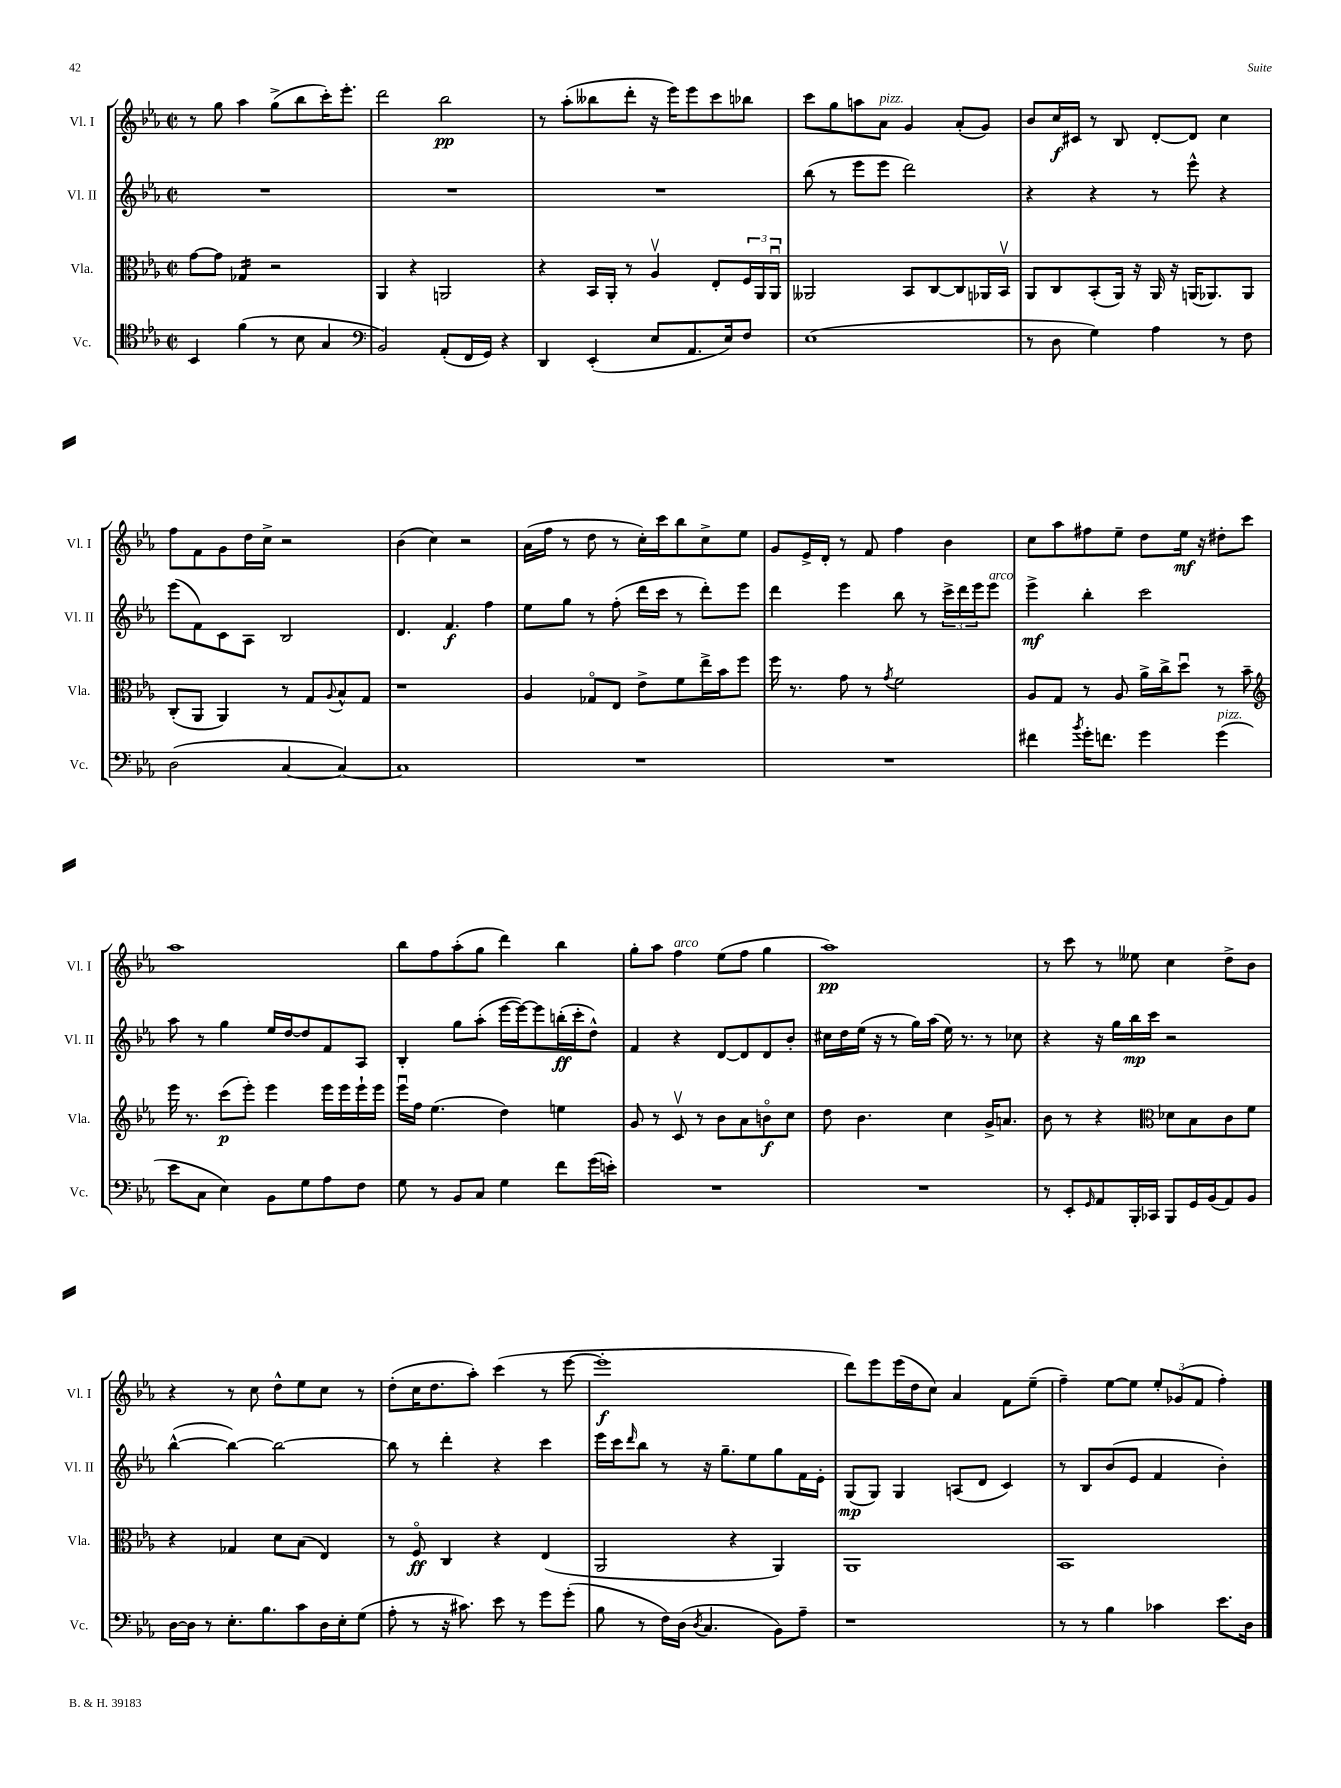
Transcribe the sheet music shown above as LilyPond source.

<<
\new StaffGroup <<
\new Staff = "s0" \with { instrumentName = "Vl. I" shortInstrumentName = "Vl. I" } {
    \clef treble \key ees \major \defaultTimeSignature \time 2/2
    r8 g''8 aes''4 g''8->( bes''8 c'''16-.) ees'''8.-. |
    d'''2 bes''2\pp |
    r8 aes''8-.( beses''8 d'''8-. r16 ees'''16) ees'''8 c'''8 bes''8 |
    c'''8 g''8 a''8 aes'8^\markup { \italic "pizz." } g'4 aes'8-.( g'8) |
    bes'8 c''16\f cis'16 r8 bes8 d'8~-. d'8 c''4 |
    f''8 f'8 g'8 d''16 c''16-> r2 |
    bes'4( c''4) r2 |
    aes'16( f''16 r8 d''8 r8 c''16-.) c'''16 bes''8 c''8-> ees''8 |
    g'8 ees'16-> d'16-. r8 f'8 f''4 bes'4 |
    c''8 aes''8 fis''8 ees''8-- d''8 ees''16\mf r16 dis''8-. c'''8 |
    aes''1 |
    bes''8 f''8 aes''8-.( g''8 d'''4) bes''4 |
    g''8-. aes''8 f''4^\markup { \italic "arco" } ees''8( f''8 g''4 |
    aes''1\pp) |
    r8 c'''8 r8 eeses''8 c''4 d''8-> bes'8 |
    r4 r8 c''8 d''8-^ ees''8 c''8 r8 |
    d''8-.( c''16 d''8. aes''8-.) c'''4( r8 ees'''8~ |
    ees'''1-.\f |
    d'''8) ees'''8 ees'''16( d''16 c''8) aes'4 f'8 ees''8--( |
    f''4--) ees''8~ ees''8 \tuplet 3/2 { ees''8-. ges'8( f'8 } f''4-.) \bar "|." |
}
\new Staff = "s1" \with { instrumentName = "Vl. II" shortInstrumentName = "Vl. II" } {
    \clef treble \key ees \major \defaultTimeSignature \time 2/2
    R1 |
    R1 |
    R1 |
    bes''8( r8 ees'''8 ees'''8 d'''2) |
    r4 r4 r8 ees'''8-^ r4 |
    ees'''8( f'8) c'8 aes8 bes2 |
    d'4. f'4.\f f''4 |
    ees''8 g''8 r8 f''8-.( d'''16 c'''16 r8 d'''8-.) ees'''8 |
    d'''4 ees'''4 bes''8 r8 \tuplet 3/2 { c'''16-> d'''16 ees'''16 } ees'''8^\markup { \italic "arco" } |
    ees'''4->\mf bes''4-. c'''2 |
    aes''8 r8 g''4 ees''16 d''16~ d''8 f'8 aes8 |
    bes4-. g''8 aes''8-.( ees'''16~ ees'''16~) ees'''8 b''16-.\ff( c'''16-. d''8-^) |
    f'4 r4 d'8~ d'8 d'8 bes'8-. |
    cis''16 d''16 ees''16( r16 r8 g''16) aes''16( ees''16) r8. r8 ces''8 |
    r4 r16 g''16 bes''16\mp c'''16 r2 |
    bes''4~-^( bes''4~) bes''2~ |
    bes''8 r8 d'''4-. r4 c'''4 |
    ees'''16 c'''16 \grace { d'''16 } bes''8 r8 r16 g''8.-- ees''8 g''8 f'16 ees'16-. |
    g8\mp( g8) g4 a8( d'8 c'4) |
    r8 bes8 bes'8( ees'8 f'4 bes'4-.) \bar "|." |
}
\new Staff = "s2" \with { instrumentName = "Vla." shortInstrumentName = "Vla." } {
    \clef alto \key ees \major \defaultTimeSignature \time 2/2
    g'8~ g'8 ges4:16 r2 |
    aes,4 r4 a,2 |
    r4 bes,16 aes,16-. r8 aes4\upbow ees8-. \tuplet 3/2 { f16 aes,16 aes,16\downbow } |
    aeses,2 bes,8 c8~ c8 aes,16 bes,16\upbow |
    aes,8 c8 bes,8-.( aes,16) r16 aes,16 r16 a,16( aes,8.) aes,8 |
    c8-.( aes,8 aes,4) r8 g8 \appoggiatura { aes8 } bes8-^ g8 |
    r1 |
    aes4 ges8\flageolet ees8 ees'8-> f'8 ees''16-> bes'16 f''8 |
    f''16 r8. g'8 r8 \acciaccatura { g'8 } f'2 |
    aes8 g8 r8 aes8 aes'16-> c''16-> d''8\downbow r8 bes'8-- |
    \clef treble ees'''16 r8. c'''8\p( ees'''8-.) ees'''4 ees'''16 ees'''16 ees'''16-! ees'''16 |
    ees'''16\downbow f''16 ees''4.( d''4) e''4 |
    g'8 r8 c'8\upbow r8 bes'8 aes'8 b'8\flageolet\f c''8 |
    d''8 bes'4. c''4 g'16-> a'8. |
    bes'8 r8 r4 \clef alto des'8 bes8 c'8 f'8 |
    r4 ges4 d'8 bes8( ees4) |
    r8 f8\flageolet\ff c4 r4 ees4( |
    aes,2 r4 aes,4) |
    aes,1 |
    bes,1 \bar "|." |
}
\new Staff = "s3" \with { instrumentName = "Vc." shortInstrumentName = "Vc." } {
    \clef tenor \key ees \major \defaultTimeSignature \time 2/2
    bes,4 f'4( r8 bes8 g4 |
    \clef bass bes,2) aes,8-.( f,16 g,16) r4 |
    d,4 ees,4-.( ees8 aes,8. ees16) f8 |
    ees1( |
    r8 d8 g4) aes4 r8 f8 |
    d2( c4~ c4~) |
    c1 |
    R1 |
    R1 |
    fis'4 \acciaccatura { bes'8 } g'16-. f'8. g'4 g'4^\markup { \italic "pizz." }( |
    ees'8 c8 ees4) bes,8 g8 aes8 f8 |
    g8 r8 bes,8 c8 g4 f'8 g'16( e'16-.) |
    R1 |
    R1 |
    r8 ees,8-. \grace { g,16 } aes,8 bes,,16-. ces,16 bes,,8 g,16 bes,16( aes,8) bes,8 |
    d16~ d16 r8 ees8.-. bes8. c'8 d16 ees16-. g8( |
    aes8-. r8 r16 cis'8.) ees'8 r8 g'8 g'8-.( |
    bes8 r8 f16) d16( \acciaccatura { d8 } c4. bes,8) aes8-- |
    r1 |
    r8 r8 bes4 ces'4 ees'8. d16 \bar "|." |
}
>>
>>
\layout { \context { \Score \remove "Bar_number_engraver" } }
